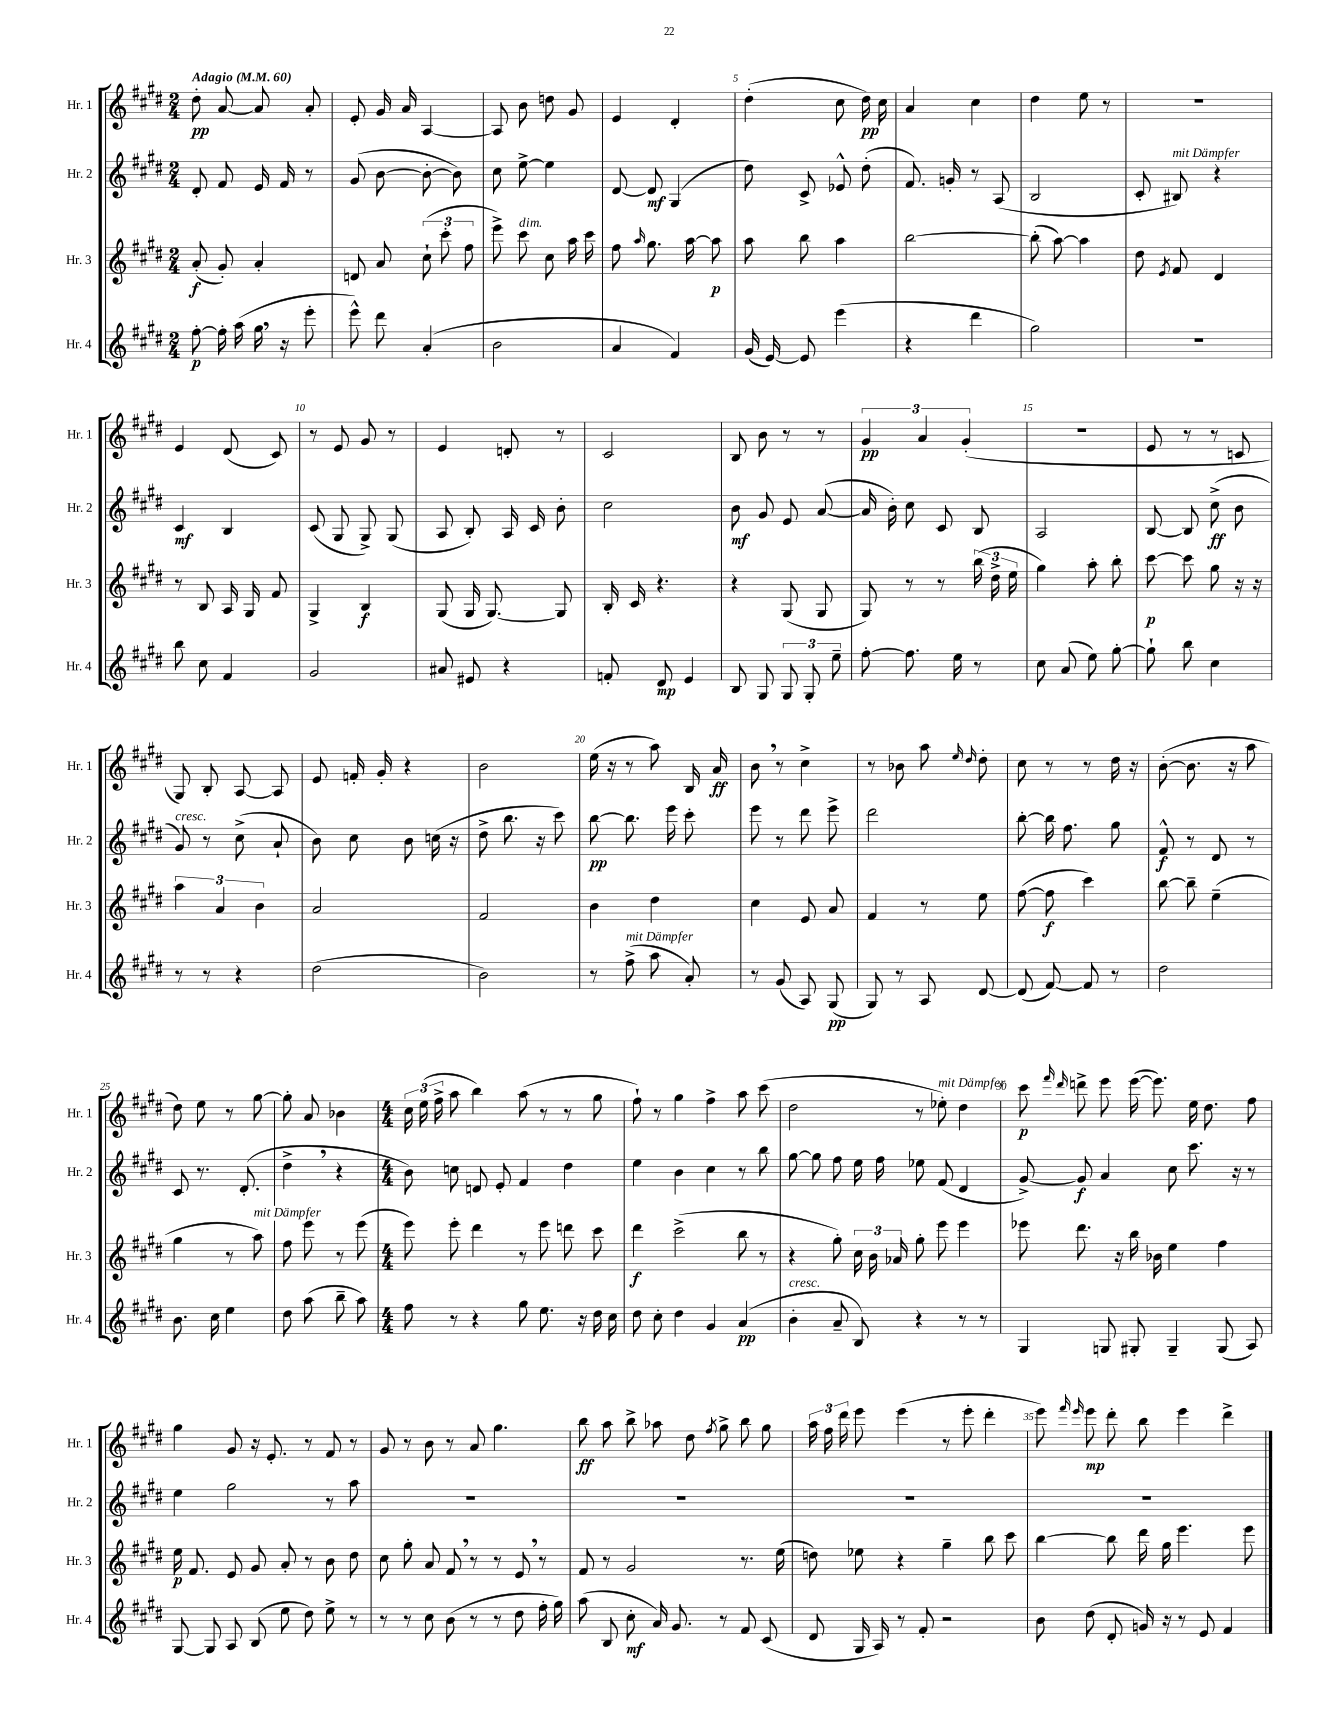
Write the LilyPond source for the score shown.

<<
\new StaffGroup <<
\new Staff = "s0" \with { instrumentName = "Hr. 1" shortInstrumentName = "Hr. 1" } {
    \clef treble \key e \major \numericTimeSignature \time 2/4 \tempo "Adagio" 4 = 60
    \autoBeamOff dis''8-.\pp a'8~ a'8 a'8-. |
    e'8-. gis'16 a'16 a4~ |
    a8 b'8 d''8 gis'8 |
    e'4 dis'4-. |
    dis''4-.( cis''8 dis''16\pp) cis''16 |
    a'4 cis''4 |
    dis''4 e''8 r8 |
    R2 |
    e'4 dis'8( cis'8) |
    r8 e'8 gis'8 r8 |
    e'4 d'8-. r8 |
    cis'2 |
    b8 b'8 r8 r8 |
    \tuplet 3/2 { gis'4\pp a'4 gis'4-.( } |
    R2 |
    e'8 r8 r8 c'8 |
    gis8) b8-. a8~ a8 |
    e'8 f'16-. gis'16-. r4 |
    b'2 |
    e''16( r16 r8 a''8) b16 a'16\ff |
    b'8 \breathe r8 cis''4-> |
    r8 bes'8 a''8 \grace { e''16 dis''16 } dis''8-. |
    cis''8 r8 r8 dis''16 r16 |
    b'8~-.( b'8. r16 a''8 |
    dis''8) e''8 r8 gis''8~ |
    gis''8-. a'8 bes'4 |
    \numericTimeSignature \time 4/4 \tuplet 3/2 { cis''16 e''16( fis''16-> } a''8 b''4) a''8( r8 r8 gis''8 |
    fis''8-!) r8 gis''4 fis''4-> a''8 cis'''8( |
    dis''2 r8 ees''8-.^\markup { \italic "mit Dämpfer" }) dis''4 |
    cis'''8\p \grace { fis'''16 dis'''16 } d'''8-> e'''8 e'''16~( e'''8.) e''16 dis''8. fis''8 |
    gis''4 gis'8 r16 e'8.-. r8 fis'8 r8 |
    gis'8 r8 b'8 r8 a'8 gis''4. |
    b''8\ff a''8 b''8-> aes''8 dis''8 \acciaccatura { fis''8 } gis''8-> b''8 gis''8 |
    \tuplet 3/2 { a''16 fis''16 dis'''16 } e'''8 e'''4( r8 e'''8-. dis'''4-. |
    e'''8) \grace { fis'''16 e'''16 } e'''8\mp dis'''8-. b''8 e'''4 dis'''4-> \bar "|." |
}
\new Staff = "s1" \with { instrumentName = "Hr. 2" shortInstrumentName = "Hr. 2" } {
    \clef treble \key e \major \numericTimeSignature \time 2/4
    \autoBeamOff dis'8-. fis'8 e'16 fis'16 r8 |
    gis'8( b'8~ b'8~-. b'8) |
    cis''8 e''8~-> e''4 |
    dis'8~ dis'8\mf gis4( |
    dis''8) cis'8-> ees'8-^ dis''8-.( |
    fis'8.) g'16-. r8 a8( |
    b2 |
    cis'8-. bis8^\markup { \italic "mit Dämpfer" }) r4 |
    cis'4\mf b4 |
    cis'8( gis8 gis8->) gis8( |
    a8 b8-.) a16 cis'16 b'8-. |
    cis''2 |
    b'8\mf gis'8 e'8 a'8~( |
    a'16 b'16-.) cis''8 cis'8 b8 |
    a2 |
    b8~ b8 cis''8->\ff( b'8 |
    gis'8^\markup { \italic "cresc." }) r8 cis''8->( a'8-! |
    b'8) cis''8 b'8 c''16( r16 |
    dis''8-> b''8. r16 cis'''8) |
    b''8~\pp b''8. e'''16 cis'''8-. |
    e'''8 r8 dis'''8 e'''8-> |
    dis'''2 |
    b''8~-. b''16 fis''8. gis''8 |
    fis'8-^\f r8 dis'8 r8 |
    cis'8 r8. dis'8.-.( |
    dis''4-> \breathe r4 |
    \numericTimeSignature \time 4/4 b'8) c''8 d'8 e'8-. fis'4 dis''4 |
    e''4 b'4 cis''4 r8 b''8 |
    gis''8~ gis''8 fis''8 e''16 fis''16 ees''8 fis'8( dis'4 |
    gis'8~->) gis'8\f a'4 cis''8 cis'''8. r16 r8 |
    e''4 gis''2 r8 a''8 |
    R1 |
    R1 |
    R1 |
    R1 \bar "|." |
}
\new Staff = "s2" \with { instrumentName = "Hr. 3" shortInstrumentName = "Hr. 3" } {
    \clef treble \key e \major \numericTimeSignature \time 2/4
    \autoBeamOff a'8-.\f( gis'8-.) a'4-. |
    d'8 a'8 \tuplet 3/2 { cis''8-!( cis'''8-. fis''8 } |
    e'''8->) cis'''8^\markup { \italic "dim." } cis''8 a''16 cis'''16 |
    fis''8 \grace { a''16 } gis''8. a''16~ a''8\p |
    a''8 b''8 a''4 |
    b''2~ |
    b''8-.( a''8~) a''4 |
    dis''8 \acciaccatura { e'8 } fis'8 dis'4 |
    r8 b8 a16 gis16 fis'8 |
    gis4-> b4\f |
    gis8( gis16 gis8.~) gis8 |
    b16-. cis'16 r4. |
    r4 gis8( gis8 |
    gis8) r8 r8 \tuplet 3/2 { b''16( dis''16-> e''16 } |
    gis''4) a''8-. b''8-. |
    cis'''8~\p cis'''8 gis''8 r16 r16 |
    \tuplet 3/2 { a''4 a'4 b'4 } |
    a'2 |
    fis'2 |
    b'4 dis''4 |
    cis''4 e'8 a'8 |
    fis'4 r8 e''8 |
    fis''8~( fis''8\f cis'''4) |
    b''8~ b''8-- e''4--( |
    gis''4 r8 a''8^\markup { \italic "mit Dämpfer" }) |
    fis''8 e'''8 r8 e'''8( |
    \numericTimeSignature \time 4/4 e'''8) e'''8-. dis'''4 r8 e'''8 d'''8 cis'''8 |
    dis'''4\f cis'''2->( b''8 r8 |
    r4 gis''8-.) \tuplet 3/2 { cis''16 b'16 aes'16 } gis''8-. e'''8 e'''4 |
    ees'''8 dis'''8. r16 b''16 bes'16 e''4 fis''4 |
    e''16\p fis'8. e'8 gis'8 a'8-. r8 b'8 dis''8 |
    cis''8 gis''8-. a'8 fis'8 \breathe r8 r8 e'8 \breathe r8 |
    fis'8 r8 gis'2 r8. e''16( |
    d''8) ees''8 r4 gis''4-- b''8 cis'''8 |
    b''4~ b''8 dis'''16 gis''16 e'''4. e'''8 \bar "|." |
}
\new Staff = "s3" \with { instrumentName = "Hr. 4" shortInstrumentName = "Hr. 4" } {
    \clef treble \key e \major \numericTimeSignature \time 2/4
    \autoBeamOff fis''8~-.\p fis''16-. a''16( gis''16 \breathe r16 e'''8-. |
    e'''8-^) dis'''8 a'4-.( |
    b'2 |
    a'4 fis'4) |
    gis'16( e'16~) e'8 e'''4( |
    r4 dis'''4 |
    gis''2) |
    r2 |
    b''8 cis''8 fis'4 |
    gis'2 |
    ais'8 eis'8 r4 |
    f'8-. dis'8\mp e'4 |
    b8 gis8 \tuplet 3/2 { gis8 gis8-. e''8-- } |
    fis''8~-. fis''8. e''16 r8 |
    cis''8 a'8( e''8) gis''8~-. |
    gis''8-! b''8 cis''4 |
    r8 r8 r4 |
    dis''2( |
    b'2) |
    r8 fis''8->^\markup { \italic "mit Dämpfer" }( a''8 a'8-.) |
    r8 gis'8( a8) gis8\pp( |
    gis8) r8 a8 dis'8~ |
    dis'8( fis'8~) fis'8 r8 |
    dis''2 |
    b'8. cis''16 e''4 |
    dis''8 a''8( b''8-- a''8) |
    \numericTimeSignature \time 4/4 fis''8 r8 r4 gis''8 e''8. r16 dis''16 cis''16 |
    dis''8 cis''8-. dis''4 gis'4 a'4\pp( |
    b'4-.^\markup { \italic "cresc." } a'8-- b8) r4 r8 r8 |
    gis4 g8 gis8-. gis4-- gis8( a8) |
    gis8~ gis8 a8 b8( e''8 dis''8) e''8-> r8 |
    r8 r8 cis''8 b'8( r8 r8 dis''8 fis''16-. gis''16) |
    a''8( b8 cis''8-.\mf a'16) gis'8. r8 fis'8 cis'8( |
    dis'8 gis16 a16) r8 fis'8-. r2 |
    b'8 dis''8( dis'8-. g'16) r16 r8 e'8 fis'4 \bar "|." |
}
>>
>>
\layout { \context { \Score \override BarNumber.break-visibility = ##(#f #t #t) barNumberVisibility = #(every-nth-bar-number-visible 5) } }
